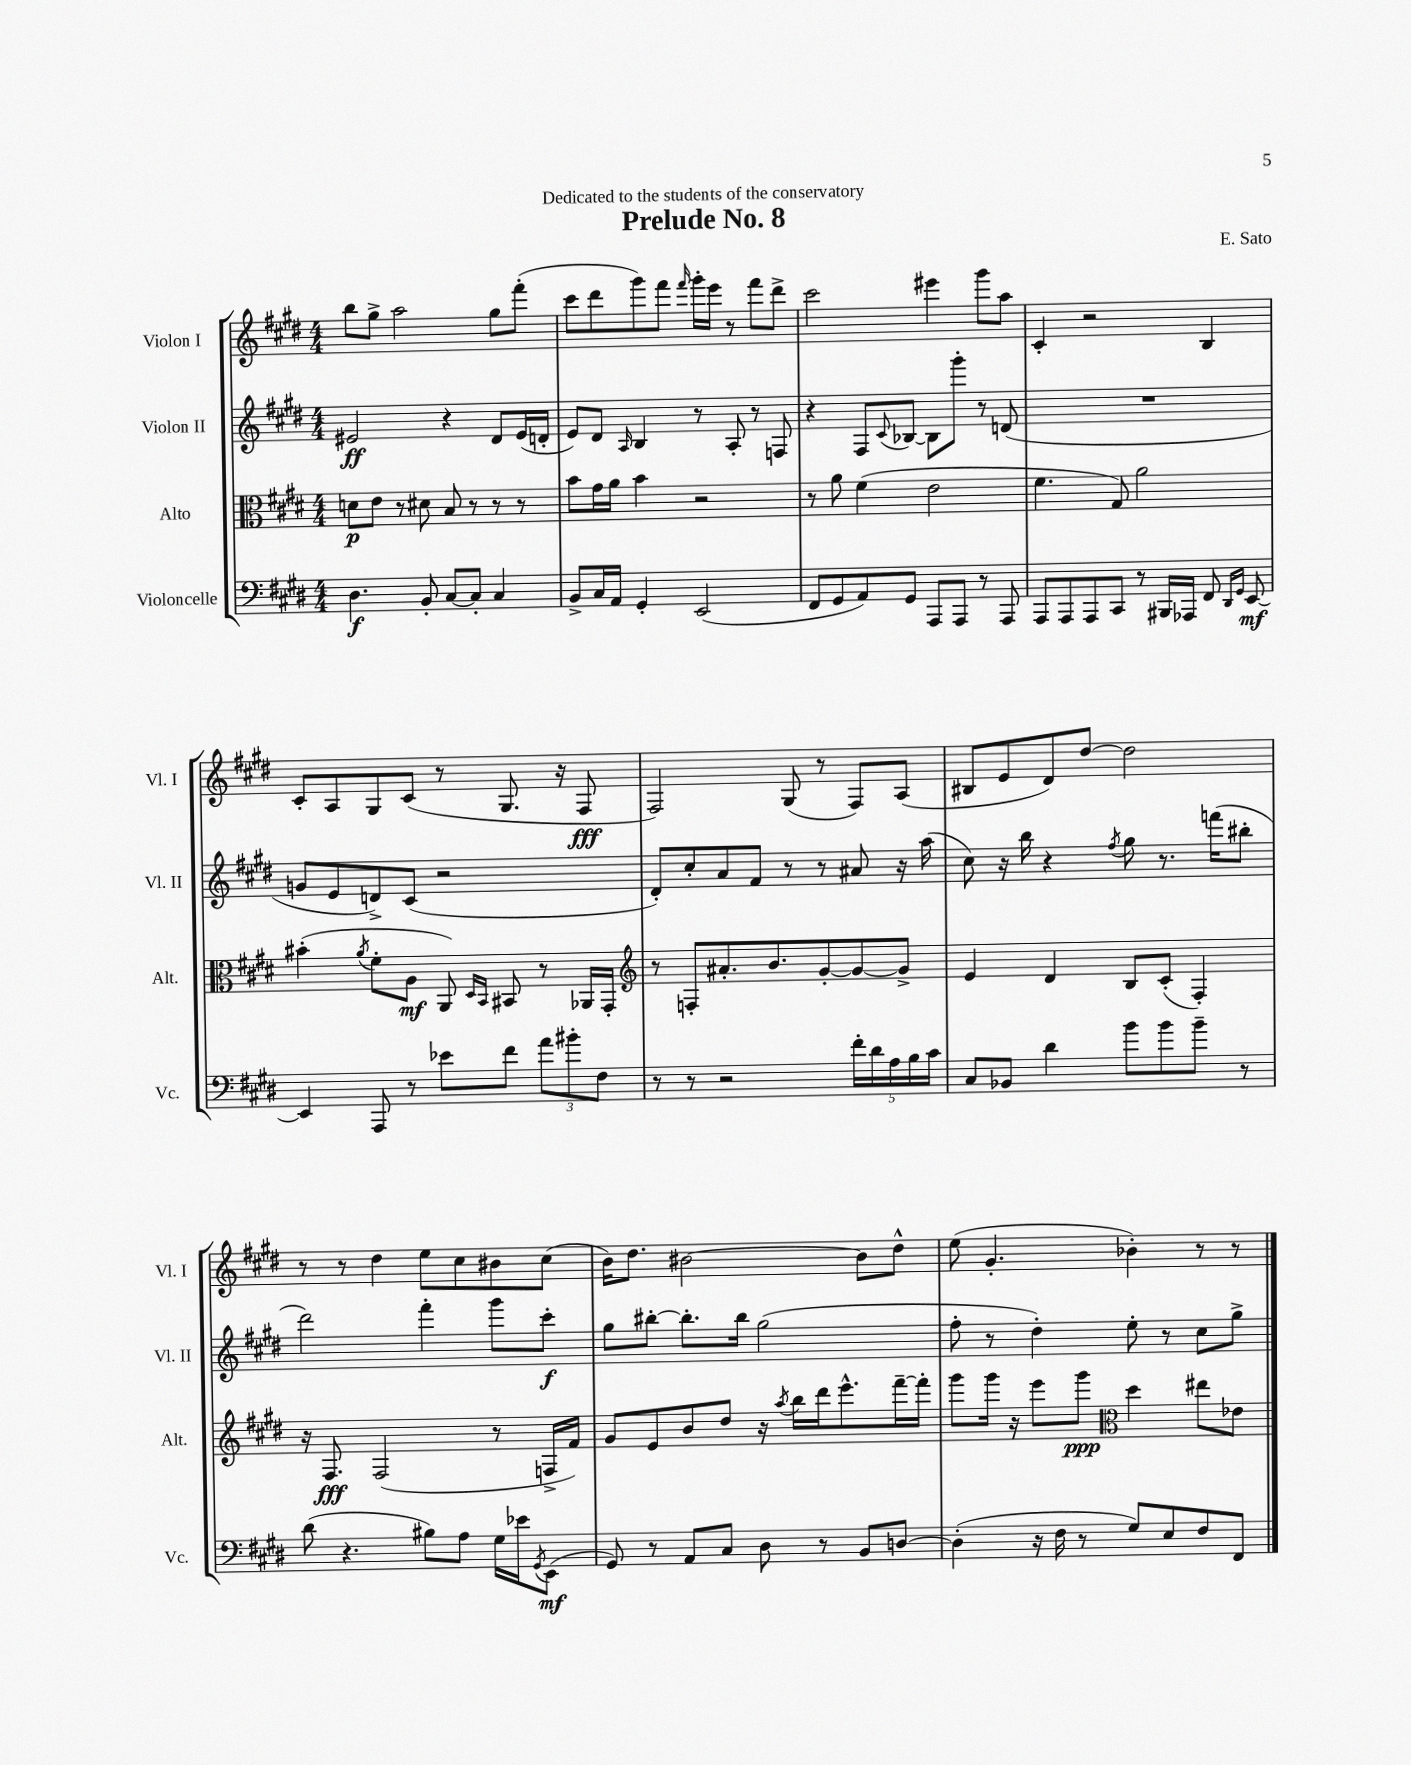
\header { title = "Prelude No. 8" composer = "E. Sato" dedication = "Dedicated to the students of the conservatory" }
<<
\new StaffGroup <<
\new Staff = "s0" \with { instrumentName = "Violon I" shortInstrumentName = "Vl. I" } {
    \clef treble \key e \major \numericTimeSignature \time 4/4
    b''8 gis''8-> a''2 gis''8 fis'''8-.( |
    cis'''8 dis'''8 gis'''8) fis'''8 \grace { fis'''16 } gis'''16-. e'''16 r8 fis'''8 dis'''8-> |
    cis'''2 eis'''4 gis'''8 a''8 |
    cis'4-. r2 b4 |
    cis'8-. a8 gis8 cis'8( r8 gis8. r16 fis8\fff |
    fis2) gis8( r8 fis8) a8( |
    bis8 e'8 dis'8) dis''8~ dis''2 |
    r8 r8 dis''4 e''8 cis''8 bis'8 cis''8( |
    b'16) dis''8. bis'2~ bis'8 dis''8-^ |
    e''8( gis'4.-. bes'4-.) r8 r8 \bar "|." |
}
\new Staff = "s1" \with { instrumentName = "Violon II" shortInstrumentName = "Vl. II" } {
    \clef treble \key e \major \numericTimeSignature \time 4/4
    eis'2\ff r4 dis'8 eis'16( d'16-. |
    e'8) dis'8 \grace { a16 } b4 r8 a8-. r8 f8 |
    r4 fis8 \appoggiatura { cis'8 } bes8~ bes8 gis'''8-. r8 d'8( |
    R1 |
    g'8 e'8 d'8->) cis'8( r2 |
    dis'8-.) cis''8-. a'8 fis'8 r8 r8 ais'8 r16 a''16( |
    cis''8) r16 b''16 r4 \acciaccatura { fis''8 } gis''8 r8. f'''16( bis''8-. |
    dis'''2) fis'''4-. gis'''8 cis'''8-.\f |
    gis''8 bis''8~-. bis''8.-. bis''16 gis''2( |
    fis''8-. r8 dis''4-.) e''8-. r8 cis''8 gis''8-> \bar "|." |
}
\new Staff = "s2" \with { instrumentName = "Alto" shortInstrumentName = "Alt." } {
    \clef alto \key e \major \numericTimeSignature \time 4/4
    d'8\p e'8 r8 dis'8 b8 r8 r8 r8 |
    b'8 gis'16 a'16 b'4 r2 |
    r8 a'8 fis'4( e'2 |
    fis'4. gis8) a'2 |
    bis'4-.( \acciaccatura { a'8 } fis'8-. a8\mf a,8) \grace { dis16 b,16 } bis,8 r8 aes,16 gis,16-. |
    \clef treble r8 f8-. ais'8.-. b'8. gis'8~-. gis'8~ gis'8-> |
    e'4 dis'4 b8 cis'8-.( fis4-.) |
    r16 fis8.\fff fis2( r8 f16-> fis'16) |
    gis'8 e'8 b'8 dis''8 r16 \acciaccatura { a''8 } b''16 dis'''16 e'''8.-^ fis'''16~-- fis'''16-. |
    gis'''8 gis'''16 r16 e'''8 gis'''8\ppp \clef alto dis''4 eis''8 ees'8 \bar "|." |
}
\new Staff = "s3" \with { instrumentName = "Violoncelle" shortInstrumentName = "Vc." } {
    \clef bass \key e \major \numericTimeSignature \time 4/4
    dis4.\f b,8-. cis8~ cis8-. cis4 |
    b,8-> cis16 a,16 gis,4-. e,2( |
    fis,8 gis,8 a,8) gis,8 a,,8 a,,8 r8 a,,8 |
    a,,8 a,,8 a,,8 cis,8 r8 bis,,16 aes,,16 fis,8 \grace { dis,16 gis,16 } e,8~\mf |
    e,4 a,,8 r8 ees'8 fis'8 \tuplet 3/2 { a'8 bis'8-. fis8 } |
    r8 r8 r2 \tuplet 5/4 { fis'16-. dis'16 a16 b16 cis'16 } |
    cis8 bes,8 dis'4 b'8 b'8 b'8-- r8 |
    dis'8( r4. bis8) a8 gis16 ees'16 \acciaccatura { gis,8 } e,8\mf( |
    gis,8) r8 a,8 cis8 dis8 r8 b,8 d8~ |
    d4-.( r16 fis16 r8 gis8) e8 fis8 fis,8 \bar "|." |
}
>>
>>
\layout { \context { \Score \remove "Bar_number_engraver" } }
